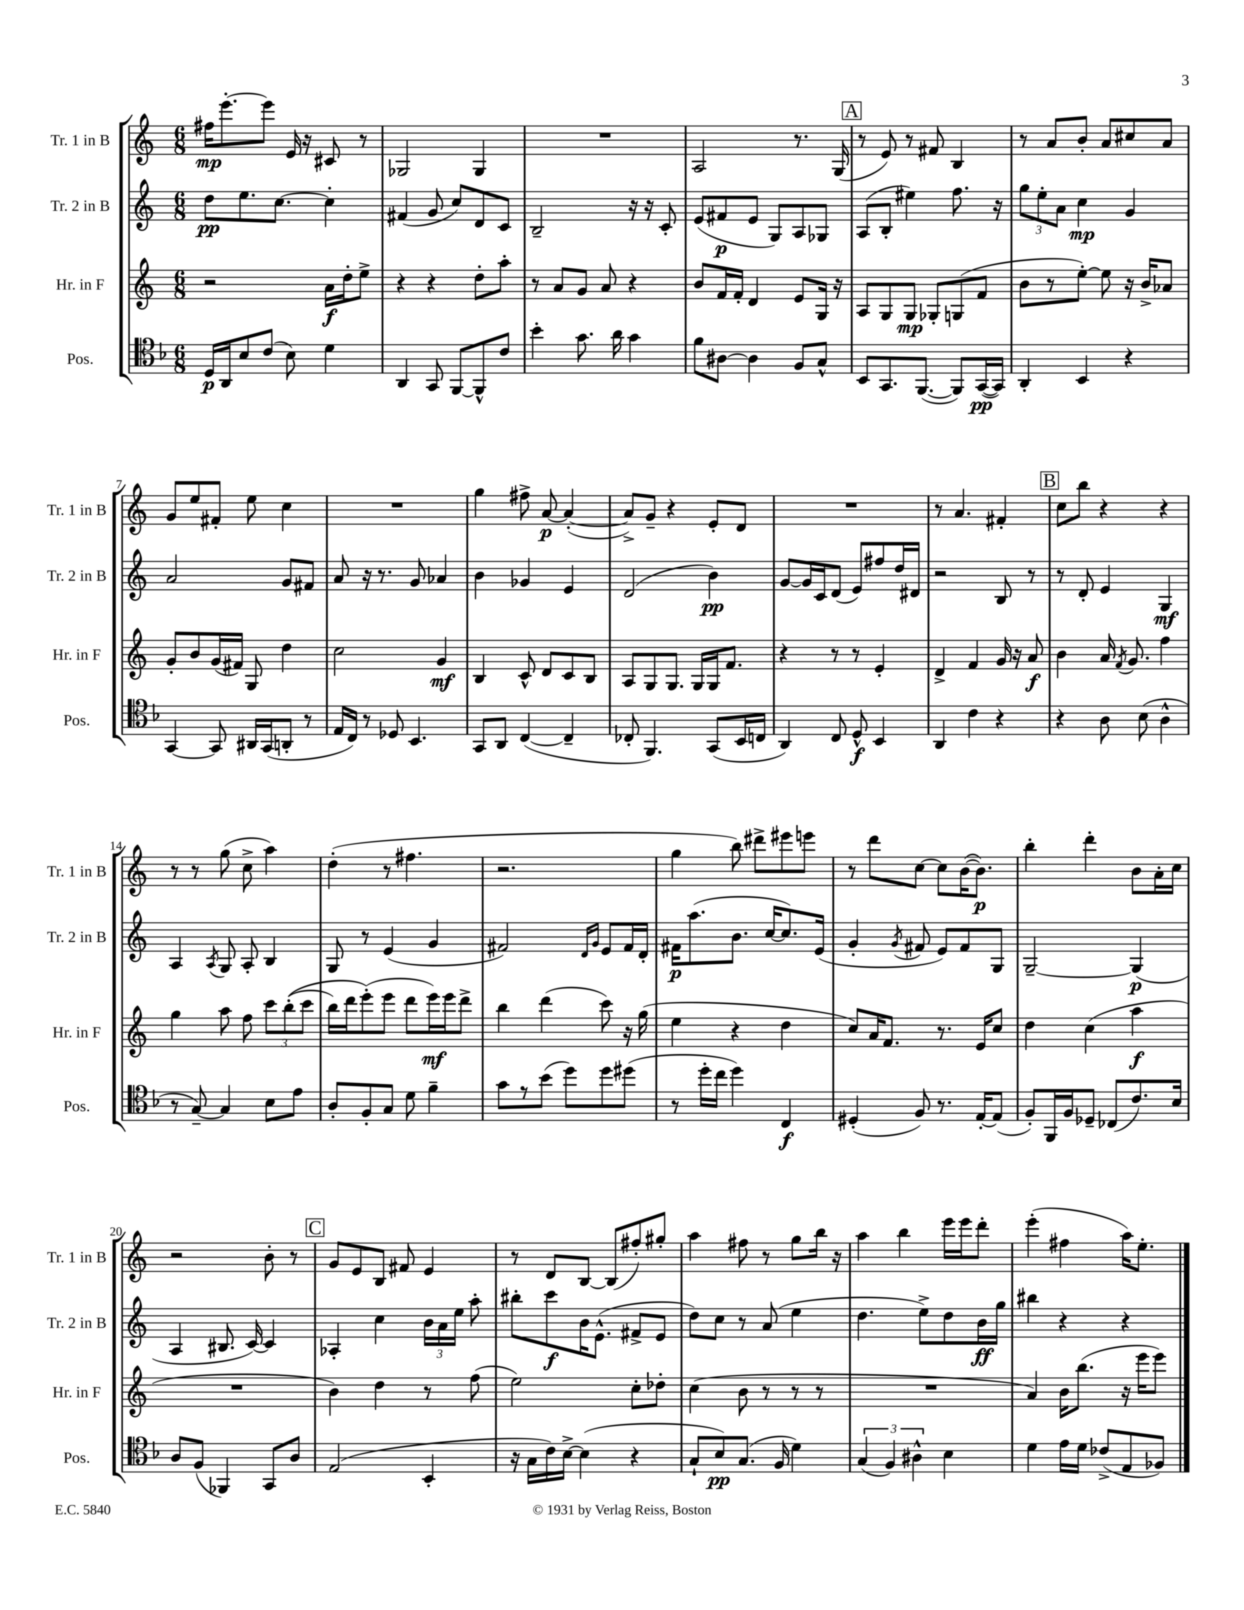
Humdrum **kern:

**kern	**kern	**kern	**kern
*staff4	*staff3	*staff2	*staff1
*clefC4	*clefG2	*clefG2	*clefG2
*k[b-]	*k[]	*k[]	*k[]
*M6/8	*M6/8	*M6/8	*M6/8
16D	2r	8dd	16ff#
16AA	.	.	[8.eee'
8B-	.	8.ee	.
(8c	.	.	8eee]
.	.	[8.cc	.
8B-)	.	.	16e
.	.	.	16r
4d	16a	4cc']	8c#
.	16dd'	.	.
.	8ee^	.	8r
=	=	=	=
4AA	4r	(4f#	2G-
8GG	4r	8g	.
[8FF	.	8cc)	.
8FF^^]	8dd'	8d	4G-
8c	8aa'	8c	.
=	=	=	=
4b-'	8r	2B~	2.r
.	8a	.	.
8.g	8g	.	.
.	8a	.	.
16a	.	.	.
4g	4r	16r	.
.	.	16r	.
.	.	8c'	.
=	=	=	=
8f	8b	(8e	2A
[8A#	16f	8f#	.
.	16f'	.	.
4A#]	4d	8e	.
.	.	8G)	.
8F	8e	8A	8.r
8G^^	16G	8G-	.
.	16r	.	(16G
=	=	=	=
8BB-	8A	(8A	8r
8.GG	8G	8B'	8e)
.	8G	4ee#)	8r
([8.FF	.	.	.
.	8G-'	.	8f#
8FF])	(8G	8.ff	4B
([16GG	8f	.	.
16GG])	.	16r	.
=	=	=	=
4AA'	8b	12gg	8r
.	.	12ee'	.
.	8r	.	8a
.	.	12a	.
4BB-	[8ee')	4cc	8b'
.	8ee]	.	8a
4r	16r	4g	8cc#
.	16b^	.	.
.	8a-	.	8a
=	=	=	=
[4GG	8g'	2a	8g
.	8b	.	8ee
8GG]	(16g	.	8f#'
.	16f#)	.	.
16AA#	8G	.	8ee
(16GG	.	.	.
8AA'	4dd	8g	4cc
8r	.	8f#	.
=	=	=	=
16E	2cc	8a	2.r
16C)	.	.	.
8r	.	16r	.
.	.	8.r	.
8D-	.	.	.
4.BB-	.	8g	.
.	4g	4a-	.
=	=	=	=
8GG	4B	4b	4gg
8AA	.	.	.
([4C	8c^^	4g-	8ff#^
.	8d	.	[8a
4C~]	8c	4e	(4a'_
.	8B	.	.
=	=	=	=
8C-'	8A	(2d	8a^])
4.FF)	8G	.	8g~
.	8.G	.	4r
.	16G	.	.
(8GG	16G	4b)	8e'
.	8.f	.	.
16BB-	.	.	8d
16C	.	.	.
=	=	=	=
4AA)	4r	[8g	2.r
.	.	16g]	.
.	.	16c	.
8C	8r	(8d	.
8D^^	8r	8e)	.
4BB-	4e'	8ff#	.
.	.	16dd	.
.	.	16d#	.
=	=	=	=
4AA	4d^	2r	8r
.	.	.	4.a
4c	4f	.	.
4r	16g	8B	4f#'
.	16r	.	.
.	8a	8r	.
=	=	=	=
4r	4b	8r	8cc
.	.	8d'	8bb
8A	16a	4e	4r
.	8qf	.	.
.	8.g	.	.
(8B-	.	.	.
4A^^	4ff	4G	4r
=	=	=	=
8r	4gg	4A	8r
[8G~)	.	.	8r
.	.	8qA	.
4G]	8aa	8G	(8gg
.	8ff	8A'	8cc^
8B-	12ccc	4B	4aa)
.	&((12bb'	.	.
8e	.	.	.
.	12ccc	.	.
=	=	=	=
8A'	16bb)	8G	(4dd'
.	16ddd	.	.
8F'	(8eee'&)	8r	.
8G	8eee	(4e	8r
8d	8ddd	.	4.ff#
4f~	16eee)	4g	.
.	16eee	.	.
.	8ddd^	.	.
=	=	=	=
8g	4bb	2f#)	2.r
8r	.	.	.
(8b-	(4ddd	.	.
8dd)	.	.	.
.	.	16qqd	.
.	.	16qqg	.
8dd	8ccc)	8e	.
(8dd#	16r	16f#	.
.	(16gg	16d'	.
=	=	=	=
8r	4ee	16f#	4gg
.	.	(8.aa	.
16dd'	.	.	.
16cc	.	.	.
4dd)	4r	8.b	8bb)
.	.	.	8ddd#^
.	.	[16cc	.
4C	4dd	8.cc])	8eee#
.	.	.	8eee
.	.	(16e	.
=	=	=	=
(4D#'	8cc)	4g'	8r
.	16a	.	8ddd
.	8.f	.	.
.	.	8qg	.
8F)	.	8f#	[8cc
8.r	8.r	8e)	8cc]
.	.	8f#	([16b
[16E'	16e	.	8.b])
(8E]	8cc	8G	.
=	=	=	=
8F')	4dd	[2G~	4bb'
16FF	.	.	.
16F	.	.	.
8D-~	(4cc	.	4ddd'
(8C-	.	.	.
8.c)	4aa	(4G]	8b
.	.	.	16a'
16B-	.	.	16cc
=	=	=	=
8A	2.r	4A	2r
(8F	.	.	.
4FF-)	.	8.B#	.
.	.	[16c)	.
8GG	.	4c]	8b'
8A	.	.	8r
=	=	=	=
(2E	4b)	4A-'	8g
.	.	.	8e
.	4dd	4cc	8B
.	.	.	8f#
4BB-'	8r	24b	4e
.	.	24a	.
.	.	24ee	.
.	(8ff	8aa'	.
=	=	=	=
16r	2ee)	8bb#'	8r
16G	.	.	.
16c)	.	8ccc	8d
[16B-^	.	.	.
(4B-]	.	16b	[8B
.	.	(8.e^^	.
.	.	.	(8B]
4r	8cc'	8f#^	8ff#')
.	8dd-'	8e	8gg#'
=	=	=	=
8G`	(4cc	8dd)	4aa
8B-)	.	8cc	.
(8.G	8b	8r	8ff#
.	8r	(8a	8r
16F	.	.	.
4d)	8r	4ee	8gg
.	8r	.	16bb
.	.	.	16r
=	=	=	=
(6G	2.r	4.dd	4aa
6F)	.	.	.
.	.	.	4bb
6A#^^	.	.	.
.	.	8ee^)	.
4B-	.	8dd	16eee
.	.	.	16eee
.	.	16b	8ddd'
.	.	16gg	.
=	=	=	=
4d	4a)	4bb#	(4eee'
16e	16b	4r	4ff#
16d	(8.bb	.	.
(8c-^	.	.	.
8E	16r	4r	16aa)
.	16eee	.	8.ee'
8F-)	8eee)	.	.
==	==	==	==
*-	*-	*-	*-
